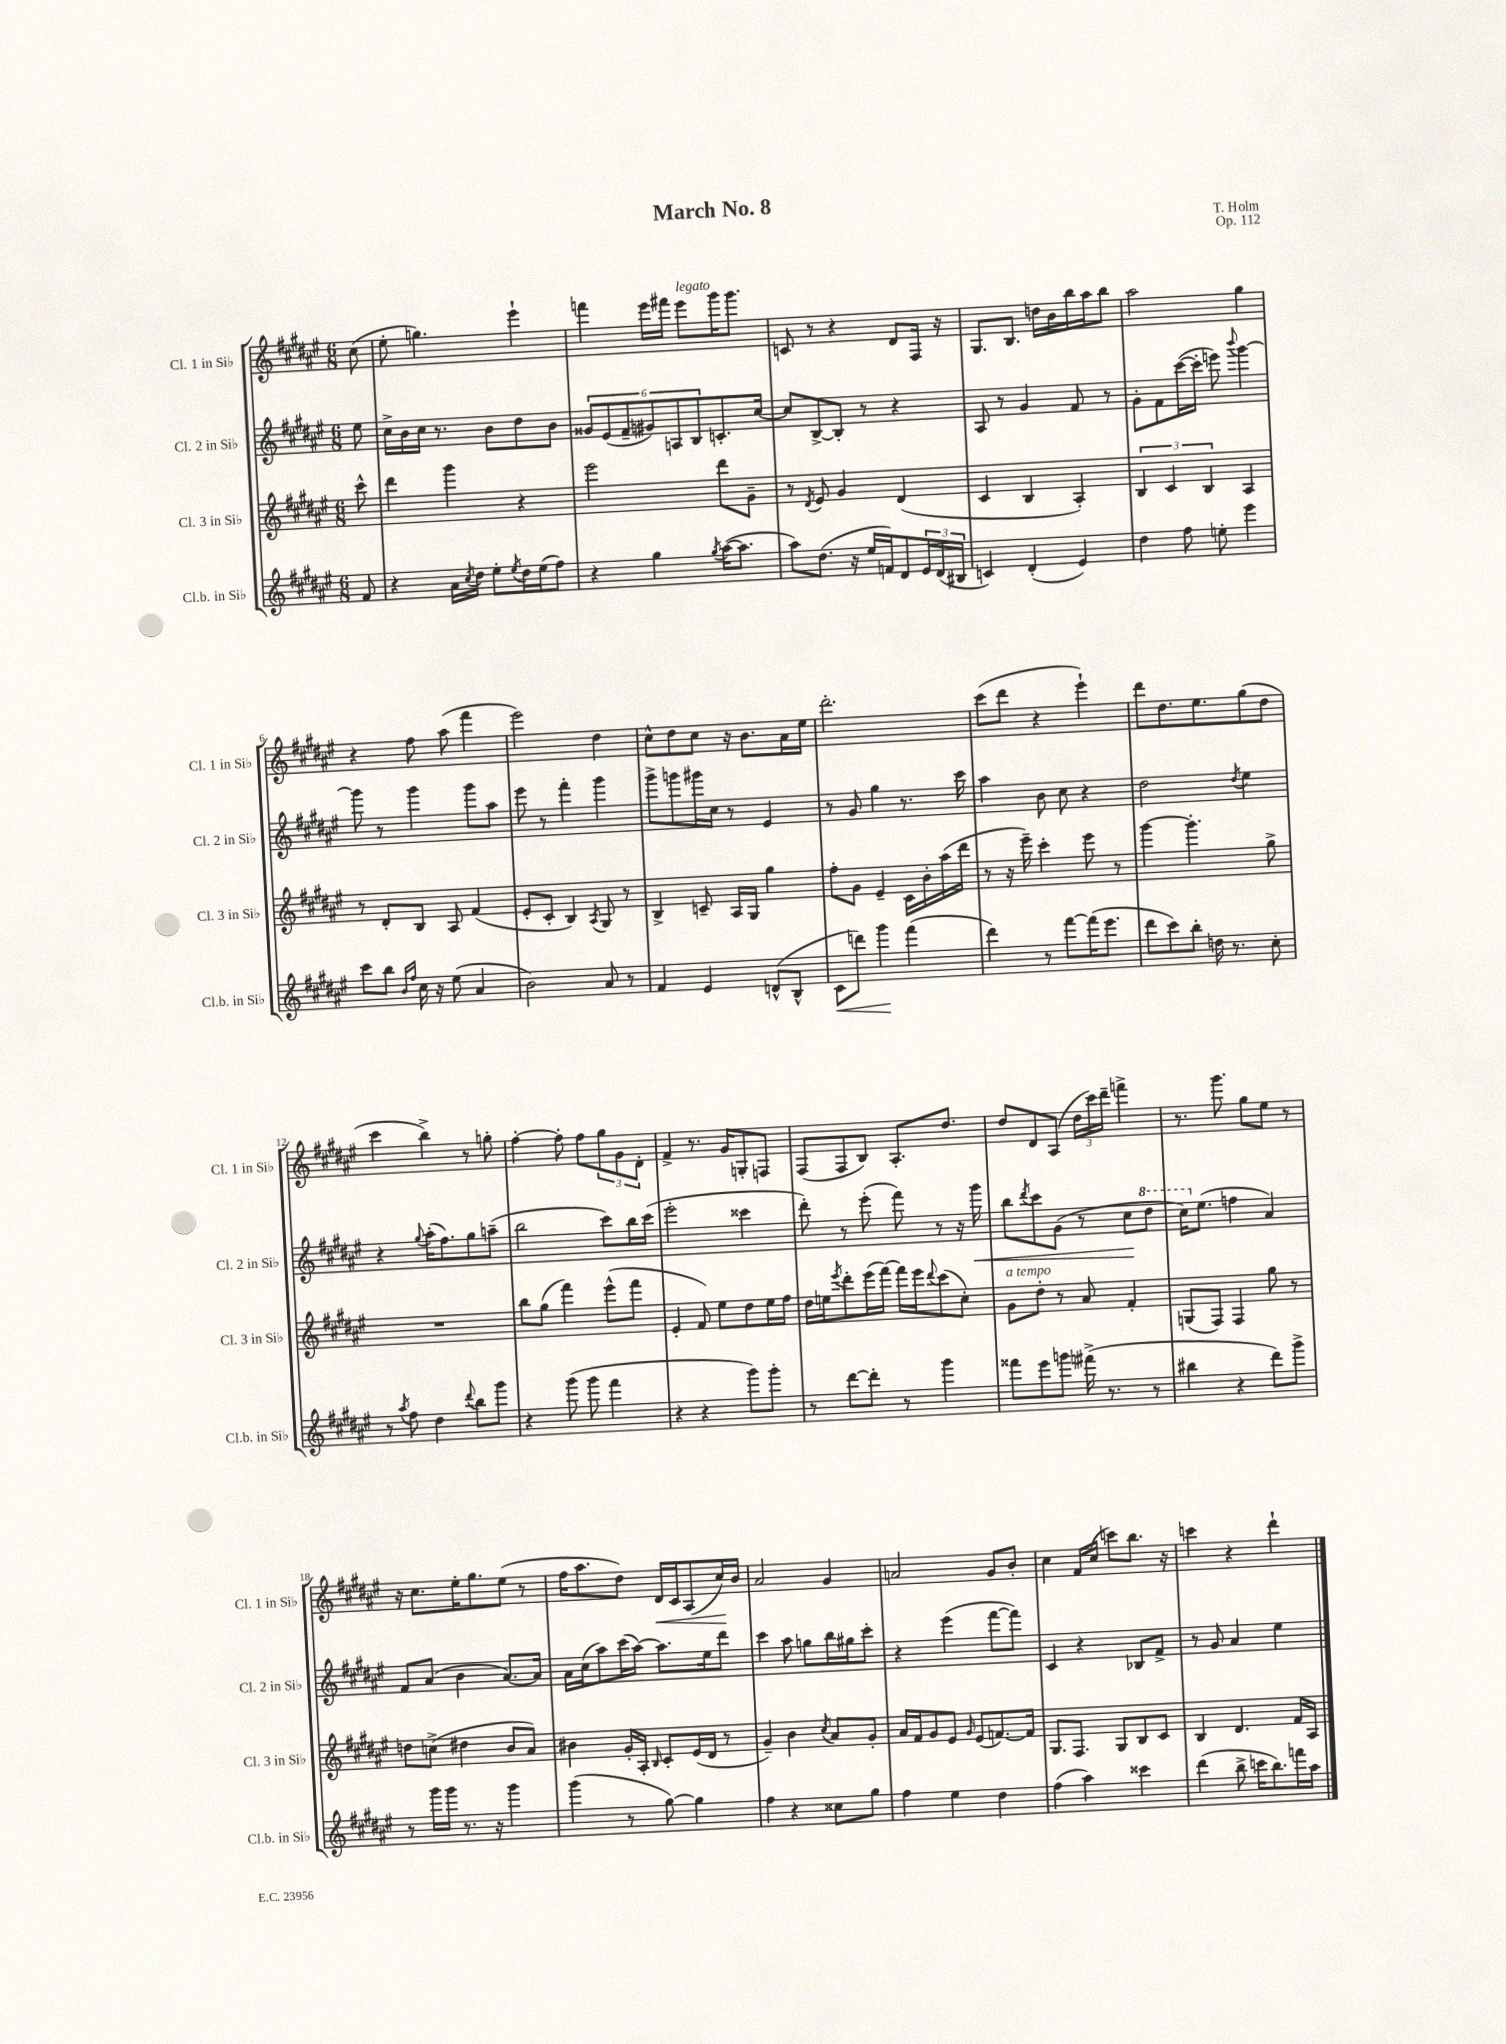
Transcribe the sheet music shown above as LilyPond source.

\header { title = "March No. 8" composer = "T. Holm" opus = "Op. 112" }
<<
\new StaffGroup <<
\new Staff = "s0" \with { instrumentName = "Cl. 1 in Sib" shortInstrumentName = "Cl. 1 in Sib" } {
    \clef treble \key fis \major \numericTimeSignature \time 6/8 \partial 8
    cis''8( |
    eis''8-. g''4.) eis'''4-! |
    f'''4 eis'''16 fis'''16 eis'''8^\markup { \italic "legato" } gis'''16 gis'''8. |
    c'8 r8 r4 dis'8 fis16 r16 |
    gis8. b8. d''16 b'16 b''16 ais''16 b''8 |
    ais''2 gis''4 |
    r4 fis''8 ais''8( fis'''4 |
    eis'''2) dis''4 |
    cis''8-^ dis''8 cis''8 r16 b'8. ais'16 eis''16 |
    dis'''2.-. |
    cis'''8( dis'''8 r4 eis'''4-!) |
    dis'''8 dis''8. eis''8. gis''8( dis''8 |
    cis'''4 b''4->) r8 g''8-. |
    fis''4~-. fis''8-. fis''8 \tuplet 3/2 { gis''8 gis'8 dis'8-. } |
    fis'4-> r8. gis'16 g8-. f8 |
    fis8( fis8 b8) ais8.-. dis''8. |
    dis''8 dis'8 ais8( \tuplet 3/2 { dis''16 cis'''16) dis'''16-- } f'''4-> |
    r8. gis'''8. gis''8 eis''8 r8 |
    r16 cis''8. eis''16-. gis''8. eis''8( r8 |
    fis''16 ais''8. dis''8) dis'16\< cis'16 ais8( cis''16\!) b'16 |
    ais'2 gis'4 |
    a'2 gis'8 b'8-. |
    cis''4 fis'16 cis''16( c'''8) b''8. r16 |
    c'''4 r4 dis'''4-! \bar "|." |
}
\new Staff = "s1" \with { instrumentName = "Cl. 2 in Sib" shortInstrumentName = "Cl. 2 in Sib" } {
    \clef treble \key fis \major \numericTimeSignature \time 6/8 \partial 8
    eis''8 |
    cis''16-> b'16 cis''16 r8. b'8 dis''8 b'8 |
    \tuplet 6/4 { gisis'8 eis'8( fis'8-- gis'8) a8 b8 } c'8.-. cis''16~ |
    cis''8 b8~-> b8-. r8 r4 |
    ais8 r8 gis'4 fis'8 r8 |
    gis'8-. fis'8 cis'''16~( cis'''16-. e'''8) \appoggiatura { b'''8 } gis'''4~ |
    gis'''8 r8 gis'''4 gis'''8 ais''8 |
    eis'''8 r8 fis'''4-. gis'''4 |
    gis'''8-> g'''8 gis'''16 cis''16 r8 eis'4 |
    r8 gis'8 gis''4 r8. cis'''16 |
    ais''4 b'8 cis''8 r4 |
    dis''2 \acciaccatura { dis''8 } eis''4 |
    r4 \appoggiatura { gis''8 } ais''16-.( fis''8.) gis''8 a''8--( |
    b''2 cis'''8) b''16 cis'''16( |
    eis'''2-. cisis'''4 |
    dis'''8-.) r8 eis'''8-.( fis'''8) r8 r16 gis'''16\< |
    b''8 \acciaccatura { dis'''8 } cis'''8 gis'8( r8 cis''8\! \ottava #1 dis'''8 |
    cis'''16) \ottava #0 eis''8.( f''4 ais'4) |
    fis'8 ais'8( b'4 ais'8.~) ais'16 |
    ais'16 cis''16( ais''8) cis'''16( ais''16~) ais''8. eis''16 dis'''8 |
    cis'''4 ais''8 g''8 b''16 gis''16 cis'''8-. |
    r4 eis'''4( fis'''8~ fis'''8) |
    cis'4 r4 bes8 fis'8-> |
    r8 gis'8 ais'4 eis''4 \bar "|." |
}
\new Staff = "s2" \with { instrumentName = "Cl. 3 in Sib" shortInstrumentName = "Cl. 3 in Sib" } {
    \clef treble \key fis \major \numericTimeSignature \time 6/8 \partial 8
    cis'''8-^ |
    dis'''4 gis'''4 r4 |
    eis'''2 dis'''8 gis'8-- |
    r8 \acciaccatura { dis'8 } eis'8 gis'4 dis'4( |
    cis'4 b4 ais4-.) |
    \tuplet 3/2 { b4 cis'4 b4 } ais4 |
    r8 dis'8-. b8 ais8 fis'4( |
    eis'8-. cis'8-. b4) \acciaccatura { ais8 } gis8 r8 |
    b4-> c'8-- ais16 gis16 gis''4 |
    fis''8-. gis'8 eis'4-- cis'16 b'16-. ais''16( dis'''16 |
    r8 r16 eis'''16--) cis'''4-. eis'''8 r8 |
    gis'''4~ gis'''4.-. gis''8-> |
    R2. |
    b''8 gis''8( fis'''4) eis'''8-^( fis'''8 |
    eis'4-. fis'8) eis''8 dis''8 eis''16 fis''16 |
    dis''16 e''16 \acciaccatura { eis'''8 } dis'''8-. eis'''16( fis'''16~) fis'''16 eis'''16 \appoggiatura { dis'''8 } cis'''8( cis''8-.) |
    gis'8^\markup { \italic "a tempo" } dis''8-. r8 ais'8 fis'4-. |
    g8( fis8) fis4 gis''8 r8 |
    d''8 c''8->( dis''4 b'8 ais'8) |
    bis'4 gis'16-. ais16-. \grace { b16 } cis'8-. eis'16( dis'16 r8 |
    gis'4--) b'4 \acciaccatura { cis''8 } ais'8 gis'8-. |
    ais'16 fis'16 gis'8 eis'8 \grace { gis'16 } eis'8( f'8.~) f'16 |
    gis8. fis8. gis8 b8 cis'8 |
    b4 dis'4. fis'16 ais16 \bar "|." |
}
\new Staff = "s3" \with { instrumentName = "Cl.b. in Sib" shortInstrumentName = "Cl.b. in Sib" } {
    \clef treble \key fis \major \numericTimeSignature \time 6/8 \partial 8
    fis'8 |
    r4 ais'16 \acciaccatura { cis''8 } dis''16 eis''8-. \acciaccatura { eis''8 } dis''16 eis''16( fis''8) |
    r4 gis''4 \acciaccatura { gis''8 } ais''16~( ais''8. |
    ais''8) dis''8.( r16 eis''16 f'16) dis'8 \tuplet 3/2 { eis'16 dis'16( bis16 } |
    c'4) dis'4-.( eis'4) |
    dis''4 fis''8 e''8-. eis'''4 |
    cis'''8 b''8 \grace { b'16 fis''16 } cis''16 r16 eis''8( ais'4 |
    b'2) ais'8 r8 |
    fis'4 eis'4 d'8-^( b8-^ |
    cis'8\< d'''8) gis'''4\! fis'''4( |
    dis'''4) r8 fis'''8~ fis'''16( eis'''8. |
    dis'''8 cis'''8) b''8-. d''16 r8. cis''8-. |
    r8 \acciaccatura { ais''8 } fis''8 dis''4 \appoggiatura { dis'''8 } b''8 gis'''8 |
    r4 gis'''8( gis'''8 fis'''4 |
    r4 r4 gis'''8) gis'''8-. |
    r8 dis'''8~ dis'''8-. r8 gis'''4 |
    fisis'''8 eis'''8 g'''8 fis'''16->( r8. r8 |
    bis''4 r4 dis'''8) gis'''8-> |
    r8 gis'''16 gis'''16 r8. r16 gis'''4 |
    gis'''4( r8 gis''8~) gis''4 |
    fis''4 r4 cisis''8 gis''8 |
    fis''4 eis''4 dis''4 |
    fis''4( ais''4) cisis'''4 |
    dis'''4( b''8-> c'''16 b''8.) f'''16 ais''16 \bar "|." |
}
>>
>>
